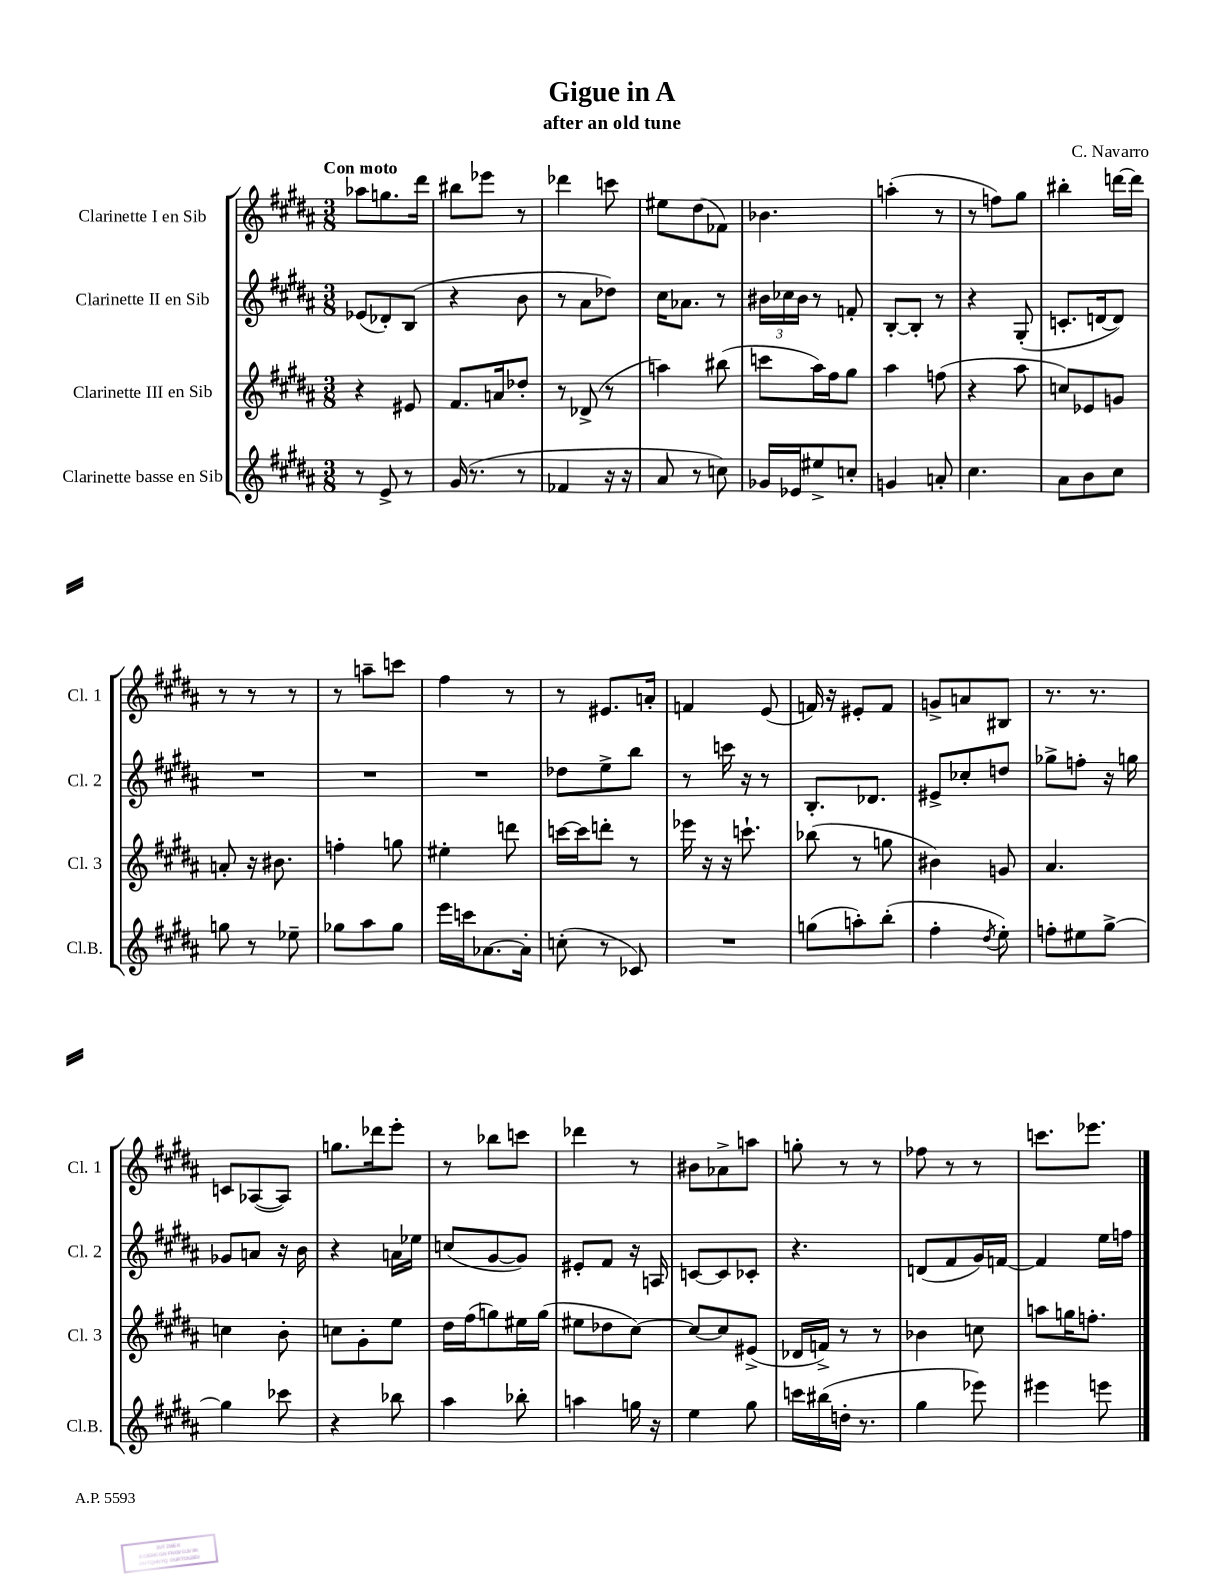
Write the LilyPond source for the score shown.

\header { title = "Gigue in A" composer = "C. Navarro" subtitle = "after an old tune" }
<<
\new StaffGroup <<
\new Staff = "s0" \with { instrumentName = "Clarinette I en Sib" shortInstrumentName = "Cl. 1" } {
    \clef treble \key b \major \numericTimeSignature \time 3/8 \tempo "Con moto"
    aes''8 g''8. dis'''16 |
    bis''8 ees'''8 r8 |
    des'''4 c'''8 |
    eis''8 dis''8( fes'8) |
    bes'4. |
    a''4-.( r8 |
    r8 f''8) gis''8 |
    bis''4-. d'''16~ d'''16 |
    r8 r8 r8 |
    r8 a''8-- c'''8 |
    fis''4 r8 |
    r8 eis'8. a'16-. |
    f'4 e'8( |
    f'16) r16 eis'8-. f'8 |
    g'8-> a'8 bis8 |
    r8. r8. |
    c'8 aes8~( aes8) |
    g''8. des'''16 e'''8-. |
    r8 bes''8 c'''8 |
    des'''4 r8 |
    bis'8 aes'8-> a''8 |
    g''8-. r8 r8 |
    fes''8 r8 r8 |
    c'''8. ees'''8. \bar "|." |
}
\new Staff = "s1" \with { instrumentName = "Clarinette II en Sib" shortInstrumentName = "Cl. 2" } {
    \clef treble \key b \major \numericTimeSignature \time 3/8
    ees'8( des'8-.) b8( |
    r4 b'8 |
    r8 ais'8 des''8) |
    cis''16 aes'8. r8 |
    \tuplet 3/2 { bis'16 ces''16 bis'16 } r8 f'8-. |
    b8~-. b8-. r8 |
    r4 gis8-.( |
    c'8.-. d'16~ d'8) |
    R4. |
    R4. |
    R4. |
    des''8 e''8-> b''8 |
    r8 c'''16 r16 r8 |
    b8.-. des'8. |
    eis'8-> ces''8-. d''8 |
    ges''8-> f''8-. r16 g''16 |
    ges'8 a'8 r16 b'16 |
    r4 a'16 ees''16 |
    c''8( gis'8~ gis'8) |
    eis'8-. fis'8 r16 a16 |
    c'8~ c'8 ces'8-. |
    r4. |
    d'8( fis'8 gis'16) f'16~ |
    f'4 e''16 f''16 \bar "|." |
}
\new Staff = "s2" \with { instrumentName = "Clarinette III en Sib" shortInstrumentName = "Cl. 3" } {
    \clef treble \key b \major \numericTimeSignature \time 3/8
    r4 eis'8 |
    fis'8. a'16 des''8-. |
    r8 des'8->( r8 |
    a''4) bis''8( |
    c'''8 ais''16) fis''16 gis''8 |
    ais''4 f''8( |
    r4 ais''8 |
    c''8) ees'8 g'8 |
    a'8-. r16 bis'8. |
    f''4-. g''8 |
    eis''4-. d'''8 |
    c'''16~ c'''16 d'''8-. r8 |
    ees'''16 r16 r16 c'''8.-! |
    bes''8( r8 g''8 |
    bis'4) g'8 |
    ais'4. |
    c''4 b'8-. |
    c''8 gis'8-. e''8 |
    dis''16 fis''16( g''8) eis''16 g''16( |
    eis''8 des''8 cis''8~) |
    cis''8~ cis''8 eis'8->( |
    des'16 f'16->) r8 r8 |
    bes'4 c''8 |
    a''8 g''16 f''8.-. \bar "|." |
}
\new Staff = "s3" \with { instrumentName = "Clarinette basse en Sib" shortInstrumentName = "Cl.B." } {
    \clef treble \key b \major \numericTimeSignature \time 3/8
    r8 e'8-> r8 |
    gis'16( r8. r8 |
    fes'4 r16 r16 |
    ais'8 r8 c''8) |
    ges'16 ees'16 eis''8-> c''8-. |
    g'4 a'8-. |
    cis''4. |
    ais'8 b'8 cis''8 |
    g''8 r8 ees''8-- |
    ges''8 ais''8 ges''8 |
    e'''16 c'''16 aes'8.~ aes'16-. |
    c''8-.( r8 ces'8) |
    R4. |
    g''8( a''8-.) b''8-.( |
    fis''4-. \acciaccatura { dis''8 } e''8-.) |
    f''8-. eis''8 gis''8~-> |
    gis''4 ces'''8 |
    r4 bes''8 |
    ais''4 bes''8-. |
    a''4 g''16 r16 |
    e''4 gis''8 |
    c'''16 bis''16( d''16-. r8. |
    gis''4 ees'''8) |
    eis'''4 e'''8 \bar "|." |
}
>>
>>
\layout { \context { \Score \remove "Bar_number_engraver" } }
